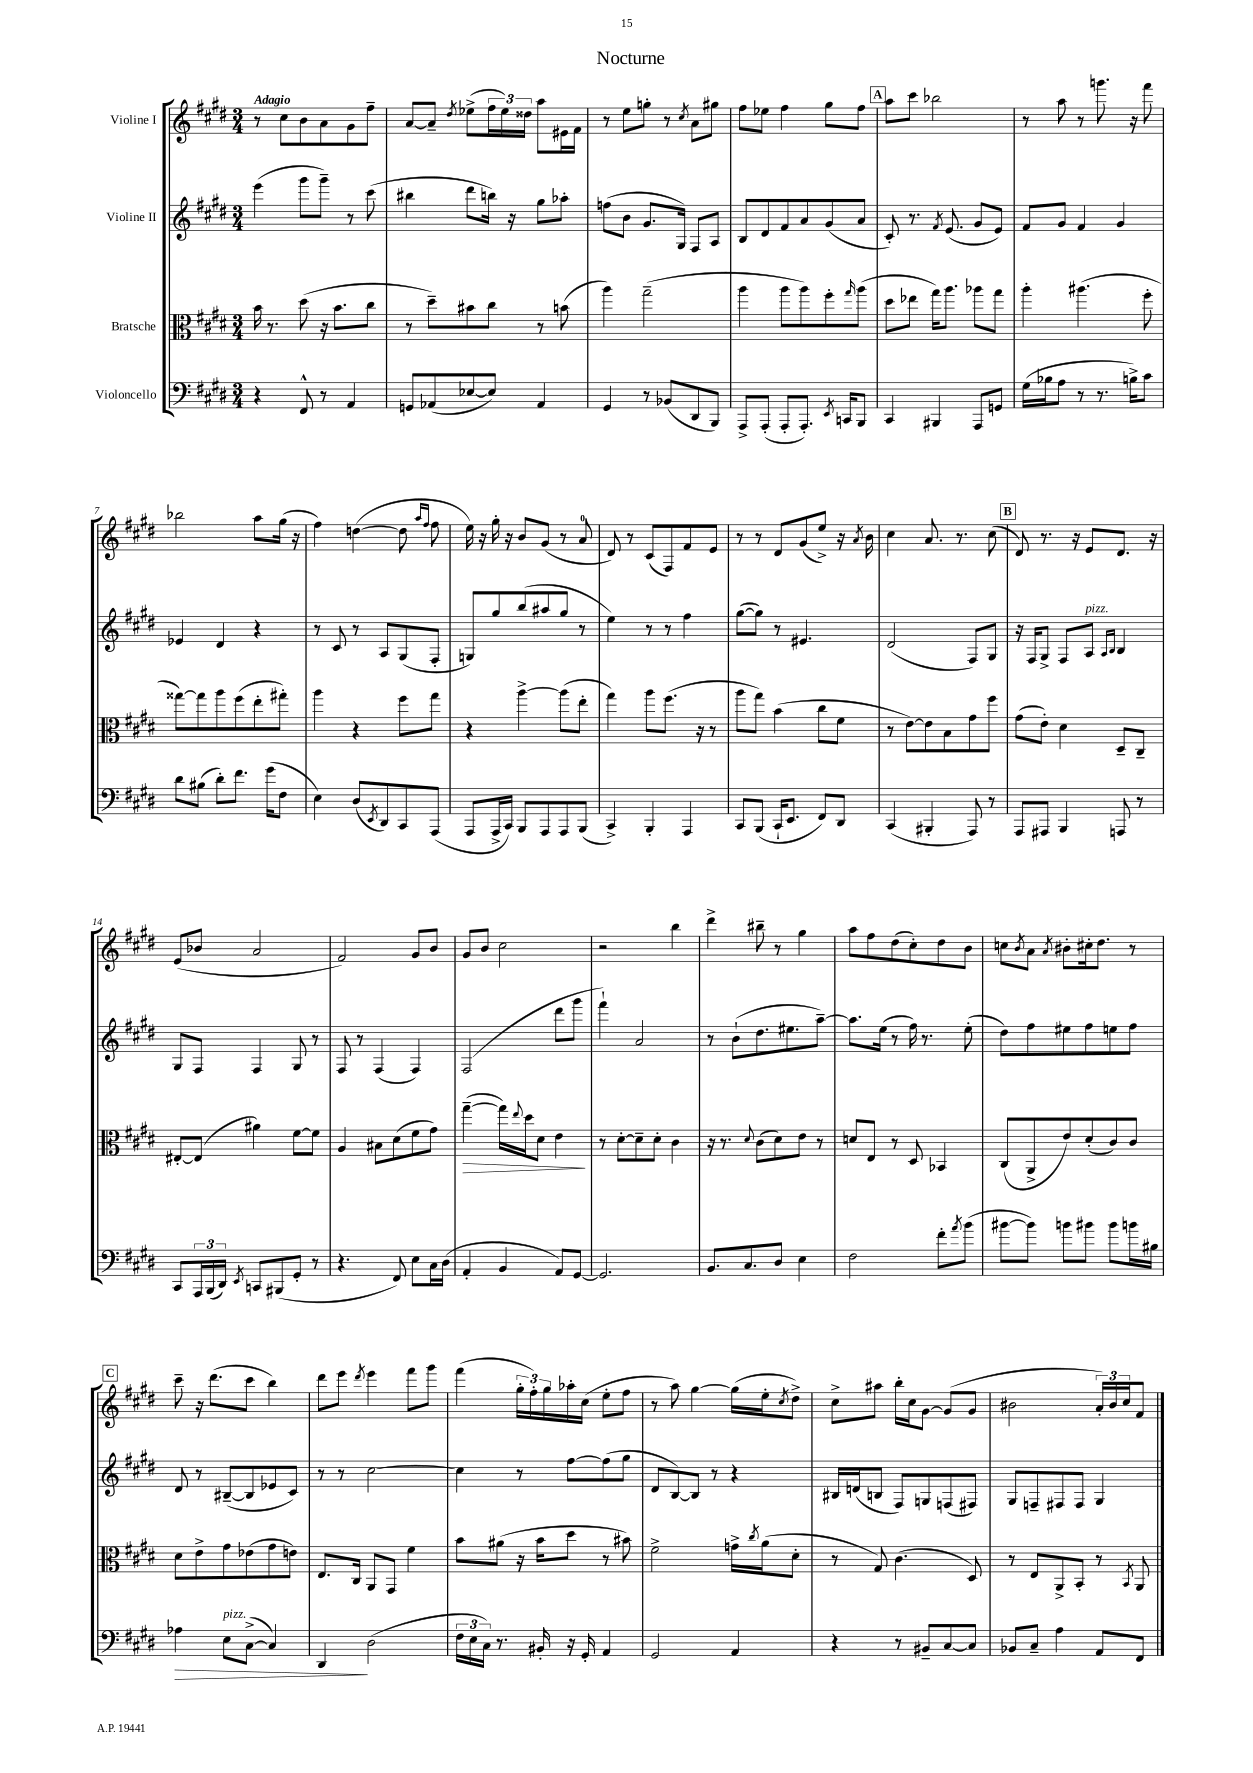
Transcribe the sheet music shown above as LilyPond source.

\header { title = "Nocturne" }
<<
\new StaffGroup <<
\new Staff = "s0" \with { instrumentName = "Violine I" } {
    \clef treble \key e \major \numericTimeSignature \time 3/4 \tempo "Adagio"
    r8 cis''8 b'8 a'8 gis'8 fis''8-- |
    a'8~ a'8-- \acciaccatura { dis''8 } ees''8->( \tuplet 3/2 { fis''16 ees''16) disis''16 } a''8 eis'16 fis'16 |
    r8 e''8 g''8-. r8 \acciaccatura { cis''8 } a'8 gis''8 |
    fis''8 ees''8 fis''4 gis''8 fis''8 |
    \mark \markup { \box "A" } a''8 cis'''8 bes''2 |
    r8 a''8 r8 g'''8. r16 fis'''8 |
    bes''2 a''8 gis''16( r16 |
    fis''4) d''4~( d''8 \grace { a''16 fis''16 } fis''8 |
    e''16) r16 gis''16-. r16 b'8 gis'8( r8 a'8-0 |
    dis'8) r8 cis'8( fis8) fis'8 e'8 |
    r8 r8 dis'8 gis'8( e''8->) r16 \acciaccatura { a'8 } b'16 |
    cis''4 a'8. r8. cis''8( |
    \mark \markup { \box "B" } dis'8) r8. r16 e'8 dis'8. r16 |
    e'8( bes'8 a'2 |
    fis'2) gis'8 b'8 |
    gis'8 b'8 cis''2 |
    r2 b''4 |
    dis'''4-> bis''8-- r8 gis''4 |
    a''8 fis''8 dis''8( cis''8-.) dis''8 b'8 |
    c''8 \acciaccatura { b'8 } a'8 \acciaccatura { a'8 } bis'8-. cis''16-. dis''8. r8 |
    \mark \markup { \box "C" } cis'''8-- r16 dis'''8.( cis'''8 b''4) |
    dis'''8 e'''8 \acciaccatura { dis'''8 } e'''4 fis'''8 gis'''8 |
    fis'''4( \tuplet 3/2 { gis''16-. fis''16-.) gis''16 } aes''16-. cis''16( e''8-. fis''8 |
    r8 a''8) gis''4~ gis''16( e''16-. \acciaccatura { cis''8 } dis''8->) |
    cis''8-> ais''8 b''16-. cis''16 gis'8~ gis'8( gis'8 |
    bis'2 \tuplet 3/2 { a'16-.) bis'16 cis''16 } fis'8 \bar "|." |
}
\new Staff = "s1" \with { instrumentName = "Violine II" } {
    \clef treble \key e \major \numericTimeSignature \time 3/4
    e'''4( gis'''8 gis'''8--) r8 cis'''8( |
    bis''4 dis'''8 b''16) r16 gis''8 aes''8-. |
    f''8( b'8 gis'8. gis16) fis8 a8 |
    b8 dis'8 fis'8 a'8 gis'8( a'8 |
    \mark \markup { \box "A" } cis'8-.) r8. \acciaccatura { fis'8 } e'8.( gis'8 e'8) |
    fis'8 gis'8 fis'4 gis'4 |
    ees'4 dis'4 r4 |
    r8 cis'8 r8 a8 gis8( fis8-. |
    g8) gis''8 b''8( ais''8 gis''8 r8 |
    e''4) r8 r8 fis''4 |
    gis''8~( gis''8) r8 eis'4. |
    dis'2( fis8) gis8 |
    \mark \markup { \box "B" } r16 fis16 gis8-> fis8 a8^\markup { \italic "pizz." } \grace { a16 b16 } b4 |
    gis8 fis8 fis4 gis8 r8 |
    fis8 r8 fis4( fis4) |
    fis2( dis'''8 gis'''8 |
    fis'''4-!) a'2 |
    r8 b'8-!( dis''8. eis''8. a''8~--) |
    a''8. e''16( r8 fis''16) r8. e''8-.( |
    dis''8) fis''8 eis''8 fis''8 e''8 fis''8 |
    \mark \markup { \box "C" } dis'8 r8 bis8~--( bis8 ees'8 cis'8) |
    r8 r8 cis''2~ |
    cis''4 r8 fis''8~ fis''8( gis''8 |
    dis'8 b8~) b8 r8 r4 |
    bis16 d'16( b8 fis8) g8 f8( fis8) |
    gis8 f8-- fis8 fis8 gis4 \bar "|." |
}
\new Staff = "s2" \with { instrumentName = "Bratsche" } {
    \clef alto \key e \major \numericTimeSignature \time 3/4
    b'16 r8. dis''8( r16 b'8. cis''8 |
    r8 dis''8--) bis'8 cis''8 r8 b'8( |
    a''4) gis''2--( |
    a''4 a''8 a''8) fis''8-. \grace { gis''16 } a''8( |
    \mark \markup { \box "A" } dis''8 ees''8 gis''16) a''8. aes''8 gis''8 |
    a''4-. ais''4.( fis''8-. |
    gisis''8~) gisis''8 a''8 fis''8( e''8-. gis''8-.) |
    a''4 r4 fis''8 gis''8 |
    r4 a''4~-> a''8( e''8-. |
    gis''4) a''8 fis''8.( r16 r8 |
    a''8 gis''8) b'4( cis''8 fis'8 |
    r8 e'8~) e'8 b8 gis'8 fis''8 |
    \mark \markup { \box "B" } gis'8( e'8-.) dis'4 dis8-- cis8-- |
    eis8~-. eis8( ais'4) fis'8~ fis'8 |
    a4 bis8 dis'8( fis'8 gis'8) |
    gis''4~--\>( gis''16) \appoggiatura { e''8 } dis''16 dis'8 e'4\! |
    r8 dis'8~-. dis'8-- dis'8-. cis'4 |
    r16 r8. \appoggiatura { dis'8 } cis'8( dis'8) e'8 r8 |
    d'8 e8 r8 dis8 bes,4 |
    cis8( a,8-> e'8) dis'8-.( cis'8) cis'8 |
    \mark \markup { \box "C" } dis'8 e'8-> gis'8 ees'8( gis'8 e'8) |
    e8. cis16 a,8 gis,8 fis'4 |
    b'8 ais'8( r16 b'16 dis''8 r8 bis'8) |
    fis'2-> g'16-> \acciaccatura { cis''8 } a'16( dis'8-. |
    r8 gis8) cis'4.( dis8) |
    r8 e8 a,8-> b,8-. r8 \acciaccatura { b,8 } a,8 \bar "|." |
}
\new Staff = "s3" \with { instrumentName = "Violoncello" } {
    \clef bass \key e \major \numericTimeSignature \time 3/4
    r4 fis,8-^ r8 a,4 |
    g,8 aes,8( ees8~ ees8) aes,4 |
    gis,4 r8 bes,8( dis,8 b,,8) |
    a,,8-> a,,8-.( a,,8-. a,,8.-.) \acciaccatura { e,8 } c,16 b,,8 |
    \mark \markup { \box "A" } cis,4 bis,,4 a,,8 g,8 |
    gis16( bes16 a8 r8 r8. b16->) cis'8 |
    dis'8 bis8( dis'8-.) fis'8. gis'16( fis8 |
    e4) dis8( \acciaccatura { e,8 } dis,8) cis,8 a,,8( |
    a,,8 a,,16-> cis,16) b,,8 a,,8 a,,8 b,,8( |
    cis,4->) b,,4-. a,,4 |
    cis,8 b,,8( cis,16-! e,8. fis,8) dis,8 |
    cis,4( bis,,4-. a,,8) r8 |
    \mark \markup { \box "B" } a,,8 ais,,8 b,,4 a,,8 r8 |
    cis,8 \tuplet 3/2 { a,,16 b,,16( dis,16) } \acciaccatura { e,8 } c,8 bis,,8( gis,8-. r8 |
    r4. fis,8) e8 cis16 dis16( |
    a,4-. b,4 a,8) gis,8~ |
    gis,2. |
    b,8. cis8. dis8 e4 |
    fis2 fis'8-. \acciaccatura { a'8 } b'8( |
    bis'8~ bis'8) b'8 bis'8 bis'8 b'16 bis16 |
    \mark \markup { \box "C" } aes4\> e8^\markup { \italic "pizz." } cis8~->( cis4) |
    dis,4\! dis2( |
    \tuplet 3/2 { fis16 e16 cis16) } r8. bis,16-. r16 gis,16-. a,4 |
    gis,2 a,4 |
    r4 r8 bis,8-- cis8~ cis8 |
    bes,8 cis8-- a4 a,8 fis,8 \bar "|." |
}
>>
>>
